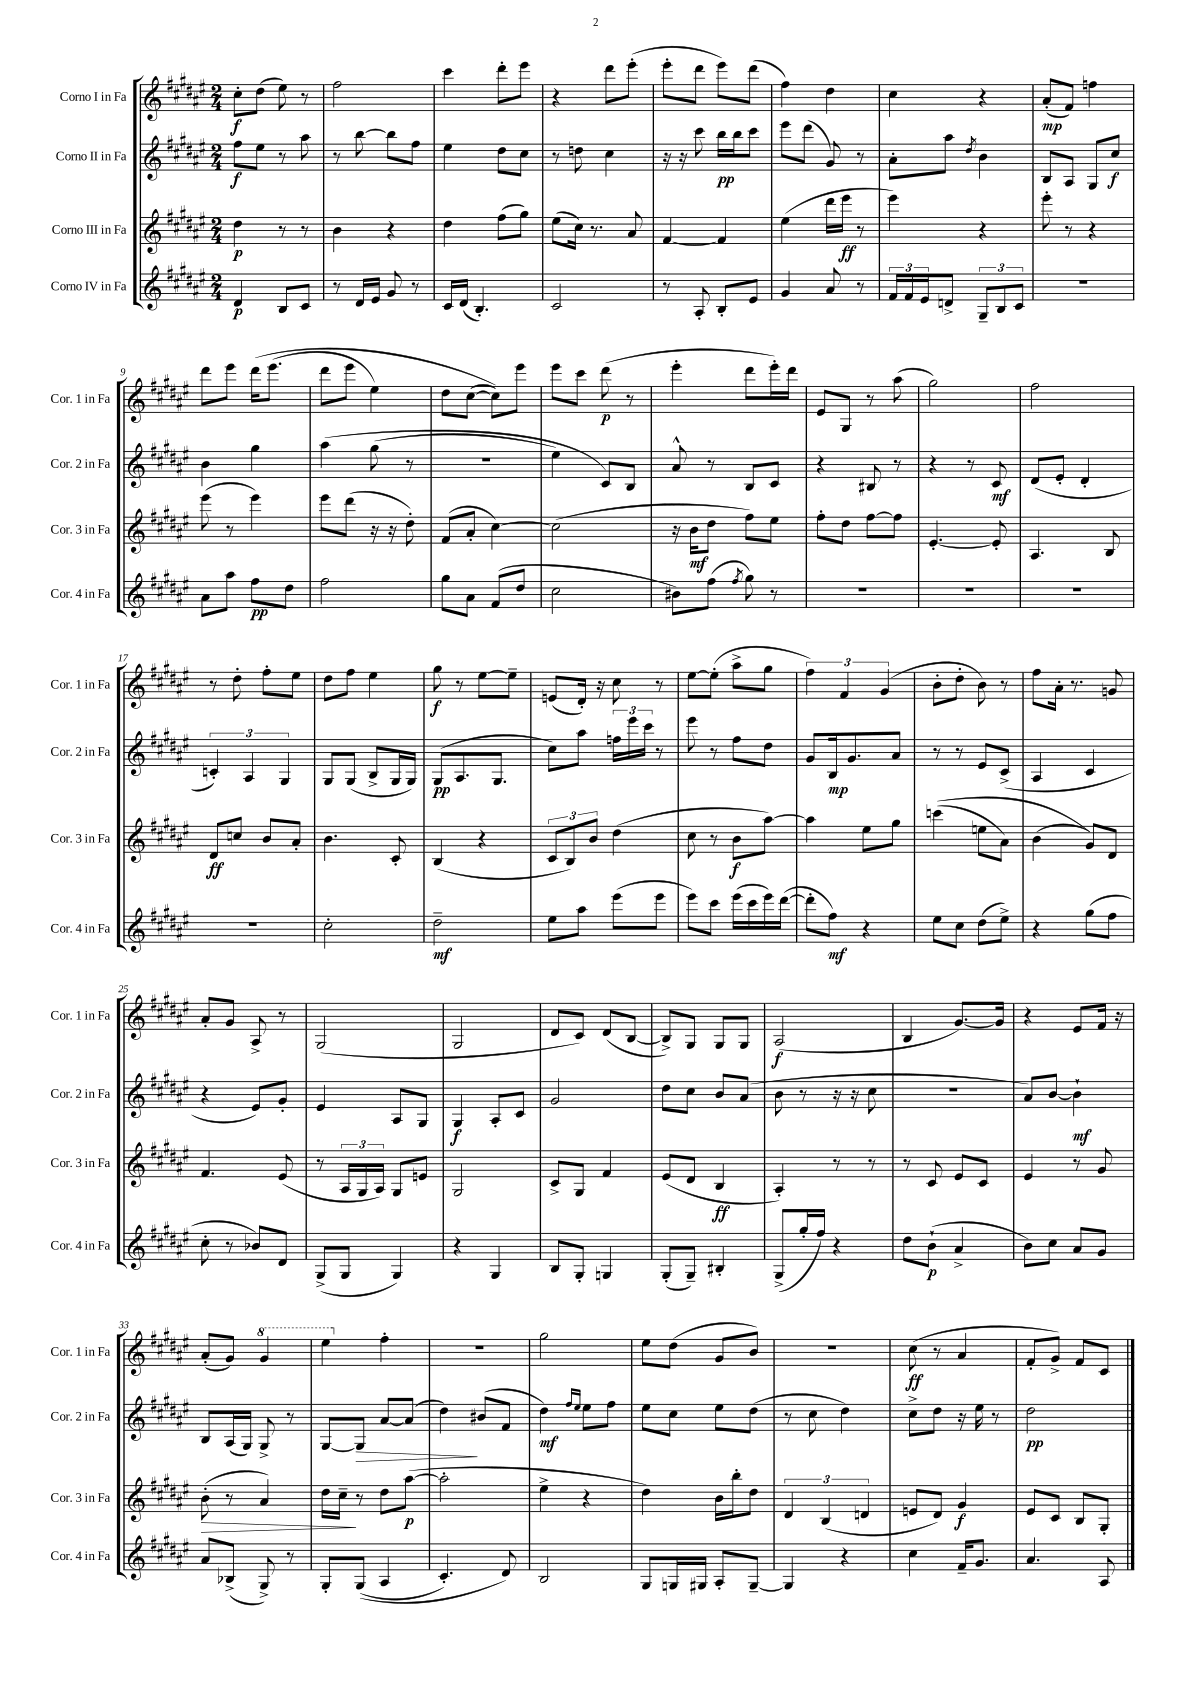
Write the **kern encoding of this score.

**kern	**kern	**kern	**kern
*staff4	*staff3	*staff2	*staff1
*clefG2	*clefG2	*clefG2	*clefG2
*k[f#c#g#d#a#e#]	*k[f#c#g#d#a#e#]	*k[f#c#g#d#a#e#]	*k[f#c#g#d#a#e#]
*M2/4	*M2/4	*M2/4	*M2/4
4d#	4dd#	8ff#	8cc#'
.	.	8ee#	(8dd#
8B	8r	8r	8ee#)
8c#	8r	8aa#	8r
=	=	=	=
8r	4b	8r	2ff#
16d#	.	[8bb	.
16e#	.	.	.
8g#	4r	8bb]	.
8r	.	8ff#	.
=	=	=	=
16c#	4dd#	4ee#	4ccc#
(16d#	.	.	.
4.B')	.	.	.
.	(8ff#	8dd#	8ddd#'
.	8gg#)	8cc#	8eee#
=	=	=	=
2c#	(8ee#	8r	4r
.	16cc#)	8dd	.
.	8.r	.	.
.	.	4cc#	8ddd#
.	8a#	.	(8eee#'
=	=	=	=
8r	[4f#	16r	8eee#'
.	.	16r	.
8A#'	.	8ccc#	8ddd#
8B'	4f#]	16bb	8eee#)
.	.	16bb	.
8e#	.	8ccc#	(8ddd#
=	=	=	=
4g#	(4ee#	8eee#	4ff#)
.	.	(8ddd#	.
8a#	16ddd#	8g#)	4dd#
.	16eee#	.	.
8r	8r	8r	.
=	=	=	=
24f#	4eee#)	8a#'	4cc#
24f#	.	.	.
24e#	.	.	.
8d^	.	8aa#	.
.	.	8qdd#	.
12G#~	4r	4b	4r
12B	.	.	.
12c#	.	.	.
=	=	=	=
2r	8eee#'	8B	(8a#'
.	8r	8A#	8f#)
.	4r	8G#	4ff
.	.	8cc#	.
=	=	=	=
8a#	(8eee#	4b	8ddd#
8aa#	8r	.	8eee#
8ff#	4eee#)	4gg#	&(16ddd#
.	.	.	(8.eee#
8dd#	.	.	.
=	=	=	=
2ff#	8eee#	&(4aa#	8ddd#
.	(8ddd#	.	8eee#
.	16r	(8gg#	4ee#)
.	16r	.	.
.	8dd#')	8r	.
=	=	=	=
8gg#	(8f#	2r	8dd#
8a#	8a#'	.	([8cc#
(8f#	[4cc#)	.	8cc#])&)
8dd#	.	.	8eee#
=	=	=	=
2cc#	(2cc#]	4ee#)	8eee#
.	.	.	8ccc#
.	.	8c#&)	(8ddd#
.	.	8B	8r
=	=	=	=
8b#)	16r	8a#^^	4eee#'
.	16b	.	.
(8ff#	8dd#	8r	.
8qff#	.	.	.
8gg#)	8ff#)	8B	8ddd#
8r	8ee#	8c#	16eee#')
.	.	.	16ddd#
=	=	=	=
2r	8ff#'	4r	8e#
.	8dd#	.	8G#
.	[8ff#	8B#	8r
.	8ff#]	8r	(8aa#
=	=	=	=
2r	[4.e#'	4r	2gg#)
.	.	8r	.
.	8e#']	8c#	.
=	=	=	=
2r	4.A#	(8d#	2ff#
.	.	8e#'	.
.	.	4d#'	.
.	8B	.	.
=	=	=	=
2r	8d#	6c')	8r
.	8cc	.	8dd#'
.	.	6A#	.
.	8b	.	8ff#'
.	.	6G#	.
.	8a#'	.	8ee#
=	=	=	=
2cc#'	4.b	8G#	8dd#
.	.	(8G#	8ff#
.	.	8B^	4ee#
.	8c#'	16G#	.
.	.	16G#)	.
=	=	=	=
2dd#~	(4B	(8G#	8gg#
.	.	8.A#	8r
.	4r	.	[8ee#
.	.	8.G#	.
.	.	.	8ee#~]
=	=	=	=
8ee#	12c#	8cc#)	(8e
.	12B)	.	.
8aa#	.	8aa#	16d#')
.	12b	.	.
.	.	.	16r
(8eee#	(4dd#	24ff	8cc#
.	.	24eee#	.
.	.	24ccc#	.
8eee#	.	8r	8r
=	=	=	=
8eee#)	8cc#	8eee#	[8ee#
8ccc#	8r	8r	(8ee#']
(16eee#	8b	8ff#	8aa#^
16ccc#	.	.	.
16eee#)	[8aa#)	8dd#	8gg#
([16ddd#	.	.	.
=	=	=	=
8ddd#']	4aa#]	8g#	6ff#)
8ff#)	.	16B	.
.	.	.	6f#
.	.	8.g#	.
4r	8ee#	.	.
.	.	.	(6g#
.	8gg#	8a#	.
=	=	=	=
8ee#	&((4ccc	8r	8b'
8cc#	.	8r	8dd#'
(8dd#	8ee	8e#	8b)
8ee#^)	8a#)	(8c#^	8r
=	=	=	=
4r	(4b	4A#	8ff#
.	.	.	16a#'
.	.	.	8.r
(8gg#	8g#)&)	4c#	.
8ff#	8d#	.	8g
=	=	=	=
8cc#'	4.f#	4r	8a#'
8r	.	.	8g#
8b-)	.	8e#)	8A#^
8d#	(8e#	8g#'	8r
=	=	=	=
(8G#^	8r	4e#	(2G#
8G#	24A#	.	.
.	24G#	.	.
.	24A#)	.	.
4G#)	8G#	8A#	.
.	8e	8G#	.
=	=	=	=
4r	2G#	4G#	2G#
4G#	.	8A#'	.
.	.	8c#	.
=	=	=	=
8B	8c#^	2g#	8d#
8G#'	8G#	.	8c#)
4G	4f#	.	(8d#
.	.	.	[8B
=	=	=	=
(8G#'	(8e#	8dd#	8B^])
8G#~)	8d#	8cc#	8G#
4B#'	4B	8b	8G#
.	.	(8a#	8G#
=	=	=	=
(8G#^	4A#')	8b	(2A#
16gg#'	.	8r	.
16ff#)	.	.	.
4r	8r	16r	.
.	.	16r	.
.	8r	8cc#	.
=	=	=	=
8dd#	8r	2r	4B
(8b`	8c#	.	.
4a#^	8e#	.	[8.g#)
.	8c#	.	.
.	.	.	16g#]
=	=	=	=
8b)	4e#	8a#)	4r
8cc#	.	[8b	.
8a#	8r	4b`]	8e#
8g#	8g#	.	16f#
.	.	.	16r
=	=	=	=
8a#	(8b'	8B	(8a#'
(8B-^	8r	(16A#	8g#)
.	.	16G#)	.
8G#^)	4a#)	8G#^	4gg#
8r	.	8r	.
=	=	=	=
8G#'	16dd#	[8G#	4eee#
.	16cc#~	.	.
&((8G#	8r	8G#]	.
4A#	8dd#	[8a#	4ff#'
.	([8aa#	(8a#]	.
=	=	=	=
4.c#')	2aa#']	4dd#)	2r
.	.	(8b#	.
8d#&)	.	8f#	.
=	=	=	=
2B	4ee#^	4dd#)	2gg#
.	.	16qqff#	.
.	.	16qqee#	.
.	4r	8ee#	.
.	.	8ff#	.
=	=	=	=
8G#	4dd#)	8ee#	8ee#
16G	.	8cc#	(8dd#
16G#	.	.	.
8A#'	16b	8ee#	8g#
.	16bb'	.	.
[8G#~	8dd#	(8dd#	8b)
=	=	=	=
4G#]	6d#	8r	2r
.	.	8cc#	.
.	(6B	.	.
4r	.	4dd#)	.
.	6d	.	.
=	=	=	=
4cc#	8e	8cc#^	(8cc#
.	8d#)	8dd#	8r
16f#~	4g#	16r	4a#
8.g#	.	16ee#	.
.	.	8r	.
=	=	=	=
4.a#	8e#	2dd#	8f#'
.	8c#	.	8g#^)
.	8B	.	8f#
8A#	8G#'	.	8c#
==	==	==	==
*-	*-	*-	*-
